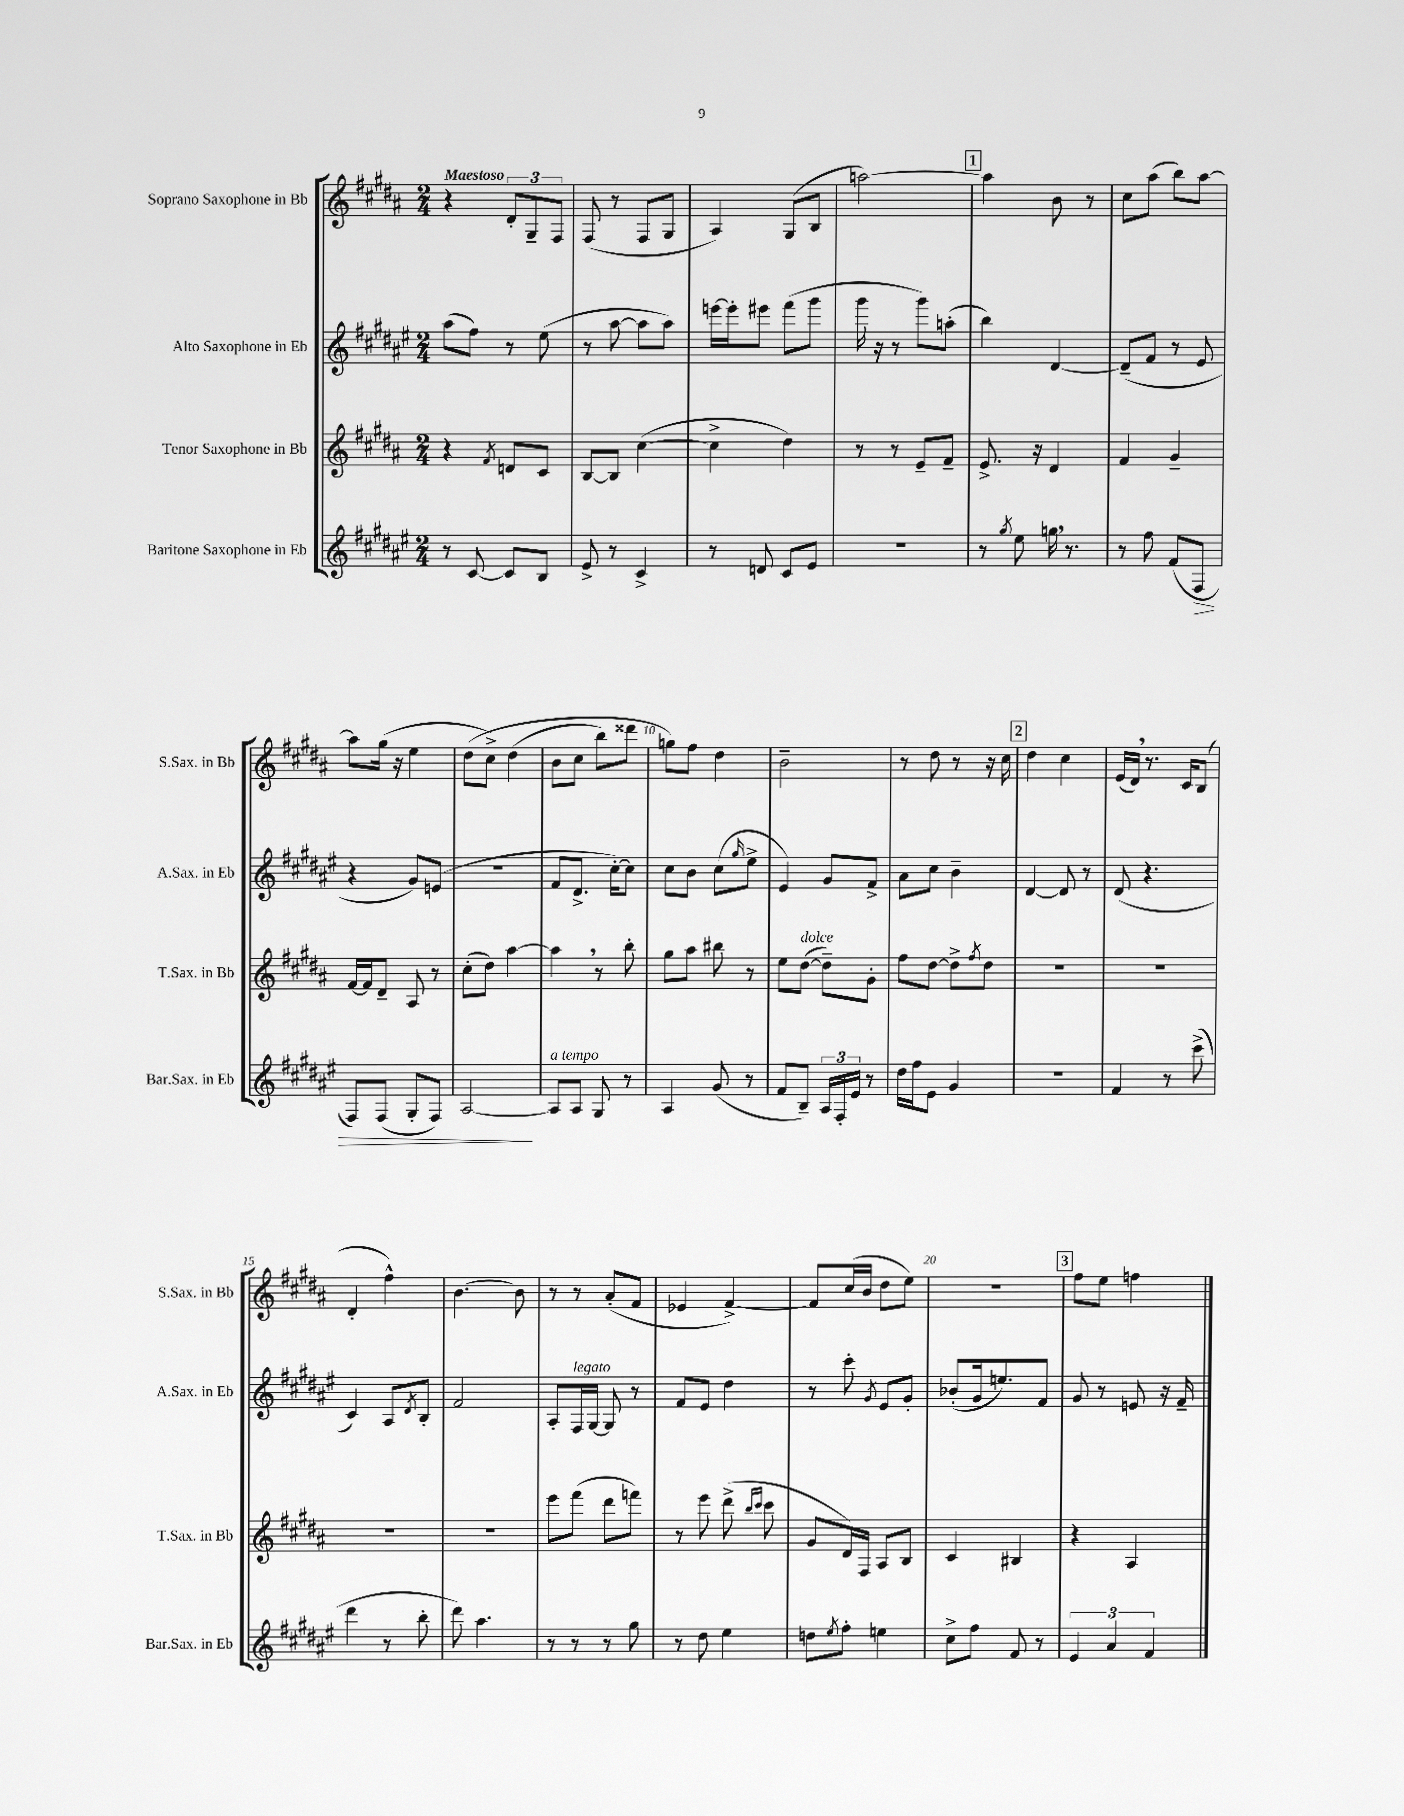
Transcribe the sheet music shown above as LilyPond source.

<<
\new StaffGroup <<
\new Staff = "s0" \with { instrumentName = "Soprano Saxophone in Bb" shortInstrumentName = "S.Sax. in Bb" } {
    \clef treble \key b \major \numericTimeSignature \time 2/4 \tempo "Maestoso"
    r4 \tuplet 3/2 { dis'8-. gis8-- fis8 } |
    fis8( r8 fis8 gis8 |
    ais4) gis8( b8 |
    a''2~) |
    \mark \markup { \box "1" } a''4 b'8 r8 |
    cis''8 ais''8( b''8) ais''8~ |
    ais''8 gis''16( r16 e''4 |
    dis''8\( cis''8->) dis''4( |
    b'8 cis''8 b''8) disis'''8 |
    g''8\) fis''8 dis''4 |
    b'2-- |
    r8 dis''8 r8 r16 cis''16 |
    \mark \markup { \box "2" } dis''4 cis''4 |
    e'16( dis'16) \breathe r8. cis'16 b8( |
    dis'4-. fis''4-^) |
    b'4.~ b'8 |
    r8 r8 ais'8-.( fis'8 |
    ees'4 fis'4~->) |
    fis'8 cis''16( b'16 dis''8 e''8) |
    R2 |
    \mark \markup { \box "3" } fis''8 e''8 f''4 \bar "|." |
}
\new Staff = "s1" \with { instrumentName = "Alto Saxophone in Eb" shortInstrumentName = "A.Sax. in Eb" } {
    \clef treble \key fis \major \numericTimeSignature \time 2/4
    ais''8( fis''8) r8 eis''8( |
    r8 ais''8~ ais''8 ais''8) |
    e'''16~ e'''16-. eis'''8 fis'''8( gis'''8 |
    gis'''16 r16 r8 gis'''8) a''8-.( |
    \mark \markup { \box "1" } b''4) dis'4~ |
    dis'8--( fis'8 r8 eis'8 |
    r4 gis'8) e'8( |
    R2 |
    fis'8 dis'8.-> cis''16~-.) cis''8 |
    cis''8 b'8 cis''8( \grace { gis''16 } eis''8-> |
    eis'4) gis'8 fis'8-> |
    ais'8 cis''8 b'4-- |
    \mark \markup { \box "2" } dis'4~ dis'8 r8 |
    dis'8( r4. |
    cis'4) ais8 \acciaccatura { dis'8 } b8-. |
    fis'2 |
    ais8-. fis16^\markup { \italic "legato" } gis16~ gis8 r8 |
    fis'8 eis'8 dis''4 |
    r8 cis'''8-. \acciaccatura { gis'8 } eis'8 gis'8-. |
    bes'8-.( gis'16 e''8.) fis'8 |
    \mark \markup { \box "3" } gis'8 r8 e'8 r16 fis'16-- \bar "|." |
}
\new Staff = "s2" \with { instrumentName = "Tenor Saxophone in Bb" shortInstrumentName = "T.Sax. in Bb" } {
    \clef treble \key b \major \numericTimeSignature \time 2/4
    r4 \acciaccatura { fis'8 } d'8 cis'8 |
    b8~ b8 cis''4~( |
    cis''4-> dis''4) |
    r8 r8 e'8-- fis'8-- |
    \mark \markup { \box "1" } e'8.-> r16 dis'4 |
    fis'4 gis'4-- |
    fis'16~ fis'16 dis'8-- ais8 r8 |
    cis''8-.( dis''8) ais''4~ |
    ais''4 \breathe r8 b''8-. |
    gis''8 ais''8 bis''8 r8 |
    e''8 dis''8~^\markup { \italic "dolce" }( dis''8--) gis'8-. |
    fis''8 dis''8~ dis''8-> \acciaccatura { fis''8 } dis''8 |
    \mark \markup { \box "2" } R2 |
    R2 |
    R2 |
    R2 |
    e'''8 fis'''8( dis'''8 f'''8) |
    r8 e'''8 dis'''8->( \grace { b''16 cis'''16 } cis'''8 |
    gis'8 dis'16) fis16 ais8 b8 |
    cis'4 bis4 |
    \mark \markup { \box "3" } r4 ais4 \bar "|." |
}
\new Staff = "s3" \with { instrumentName = "Baritone Saxophone in Eb" shortInstrumentName = "Bar.Sax. in Eb" } {
    \clef treble \key fis \major \numericTimeSignature \time 2/4
    r8 cis'8~ cis'8 b8 |
    eis'8-> r8 cis'4-> |
    r8 d'8 cis'8 eis'8 |
    R2 |
    \mark \markup { \box "1" } r8 \acciaccatura { gis''8 } eis''8 g''16 \breathe r8. |
    r8 fis''8 fis'8( fis8\> |
    fis8) fis8( gis8-. fis8) |
    ais2~\! |
    ais8^\markup { \italic "a tempo" } ais8 gis8 r8 |
    ais4 gis'8( r8 |
    fis'8 b8--) \tuplet 3/2 { ais16 fis16-. eis'16 } r8 |
    dis''16 fis''16 eis'8 gis'4 |
    \mark \markup { \box "2" } R2 |
    fis'4 r8 cis'''8->( |
    dis'''4 r8 b''8-. |
    dis'''8) ais''4. |
    r8 r8 r8 gis''8 |
    r8 dis''8 eis''4 |
    d''8 \acciaccatura { eis''8 } fis''8-. e''4 |
    cis''8-> fis''8 fis'8 r8 |
    \mark \markup { \box "3" } \tuplet 3/2 { eis'4 ais'4 fis'4 } \bar "|." |
}
>>
>>
\layout { \context { \Score \override BarNumber.break-visibility = ##(#f #t #t) barNumberVisibility = #(every-nth-bar-number-visible 5) } }
